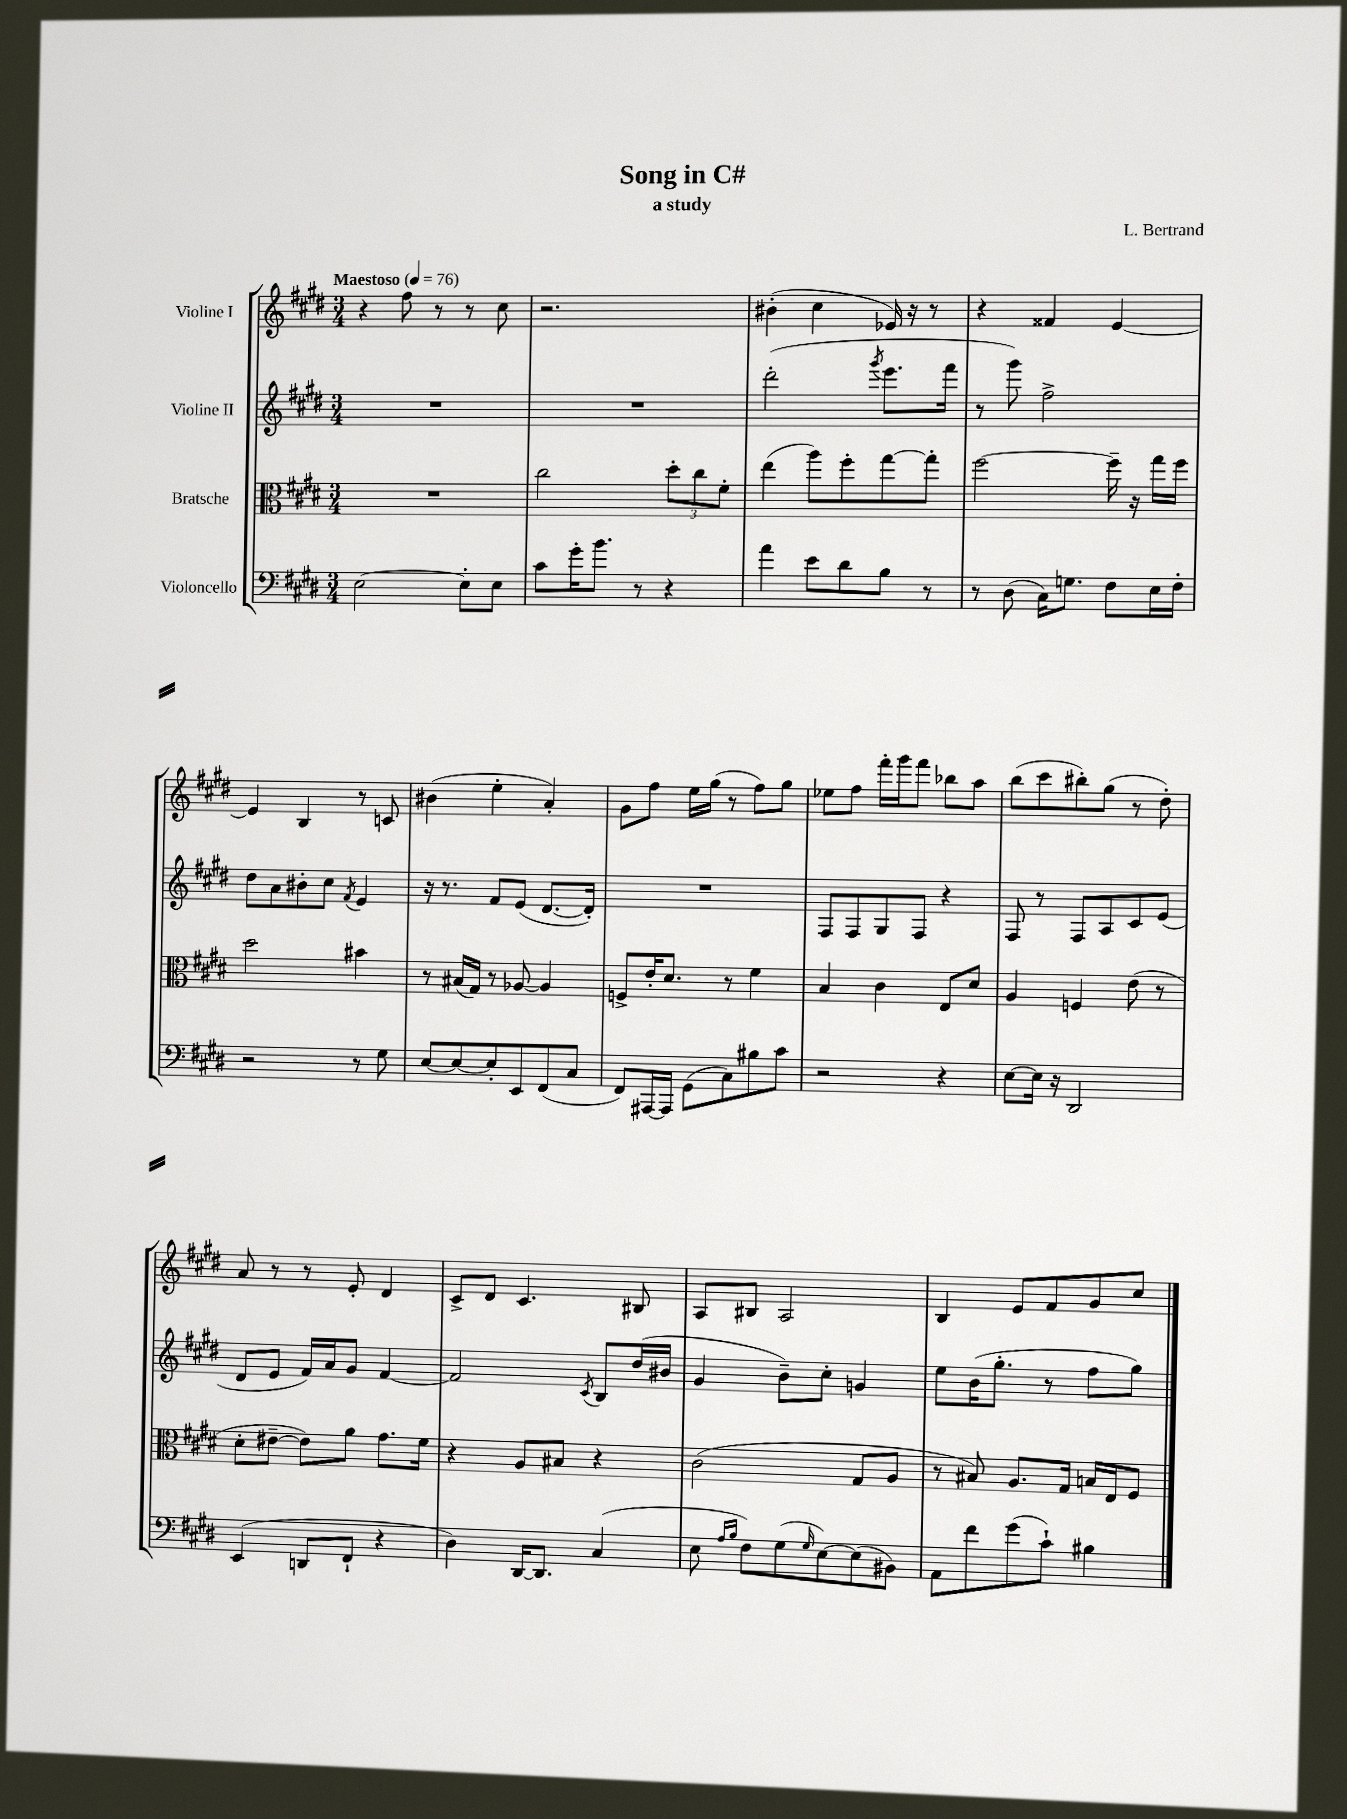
\header { title = "Song in C#" composer = "L. Bertrand" subtitle = "a study" }
<<
\new StaffGroup <<
\new Staff = "s0" \with { instrumentName = "Violine I" } {
    \clef treble \key e \major \numericTimeSignature \time 3/4 \tempo "Maestoso" 4 = 76
    r4 fis''8 r8 r8 cis''8 |
    r2. |
    bis'4-.( cis''4 ees'16) r16 r8 |
    r4 fisis'4 e'4~ |
    e'4 b4 r8 c'8 |
    bis'4( e''4-. a'4-.) |
    gis'8 fis''8 e''16 gis''16( r8 fis''8) gis''8 |
    ees''8 fis''8 fis'''16-. gis'''16 fis'''8 bes''8 a''8 |
    b''8( cis'''8 bis''8-.) gis''8( r8 dis''8-.) |
    a'8 r8 r8 e'8-. dis'4 |
    cis'8-> dis'8 cis'4. bis8 |
    a8 bis8 a2 |
    b4 e'8 fis'8 gis'8 cis''8 \bar "|." |
}
\new Staff = "s1" \with { instrumentName = "Violine II" } {
    \clef treble \key e \major \numericTimeSignature \time 3/4
    R2. |
    R2. |
    dis'''2-.( \acciaccatura { gis'''8 } e'''8. fis'''16 |
    r8 gis'''8) fis''2-> |
    dis''8 a'8 bis'8-. cis''8 \acciaccatura { fis'8 } e'4 |
    r16 r8. fis'8 e'8( dis'8.~ dis'16-.) |
    R2. |
    fis8 fis8 gis8 fis8 r4 |
    fis8 r8 fis8 a8 cis'8 e'8( |
    dis'8 e'8 fis'16) a'16 gis'8 fis'4~ |
    fis'2 \acciaccatura { cis'8 } b8 dis''16( bis'16 |
    gis'4 b'8--) cis''8-. g'4 |
    e''8 b'16( gis''8.-. r8 fis''8 gis''8) \bar "|." |
}
\new Staff = "s2" \with { instrumentName = "Bratsche" } {
    \clef alto \key e \major \numericTimeSignature \time 3/4
    R2. |
    cis''2 \tuplet 3/2 { dis''8-. cis''8 fis'8-. } |
    e''4( a''8) fis''8-. gis''8~ gis''8-. |
    fis''2~ fis''16-- r16 gis''16 fis''16 |
    dis''2 bis'4 |
    r8 bis16( gis16) r8 aes8~ aes4 |
    f8-> e'16-. dis'8. r8 fis'4 |
    b4 cis'4 e8 dis'8 |
    a4 f4 e'8( r8 |
    dis'8-. eis'8~-- eis'8) a'8 gis'8. fis'16 |
    r4 a8 bis8 r4 |
    cis'2( gis8 a8 |
    r8 bis8) a8. gis16 b16 e16 fis8 \bar "|." |
}
\new Staff = "s3" \with { instrumentName = "Violoncello" } {
    \clef bass \key e \major \numericTimeSignature \time 3/4
    e2~ e8-. e8 |
    cis'8 gis'16-. b'8. r8 r4 |
    a'4 e'8 dis'8 b8 r8 |
    r8 dis8( cis16) g8. fis8 e16 fis16-. |
    r2 r8 gis8 |
    e8~ e8~ e8-. e,8 fis,8( cis8 |
    fis,8) ais,,16~ ais,,16 gis,8( cis8) bis8 cis'8 |
    r2 r4 |
    e8~ e16 r16 dis,2 |
    e,4( d,8 fis,8-! r4 |
    dis4) dis,16~ dis,8. cis4( |
    e8 \grace { a16 b16 } fis8) gis8( \grace { gis16 } e8~) e8( bis,8) |
    a,8 fis'8 gis'8( cis'8-!) bis4 \bar "|." |
}
>>
>>
\layout { \context { \Score \remove "Bar_number_engraver" } }
